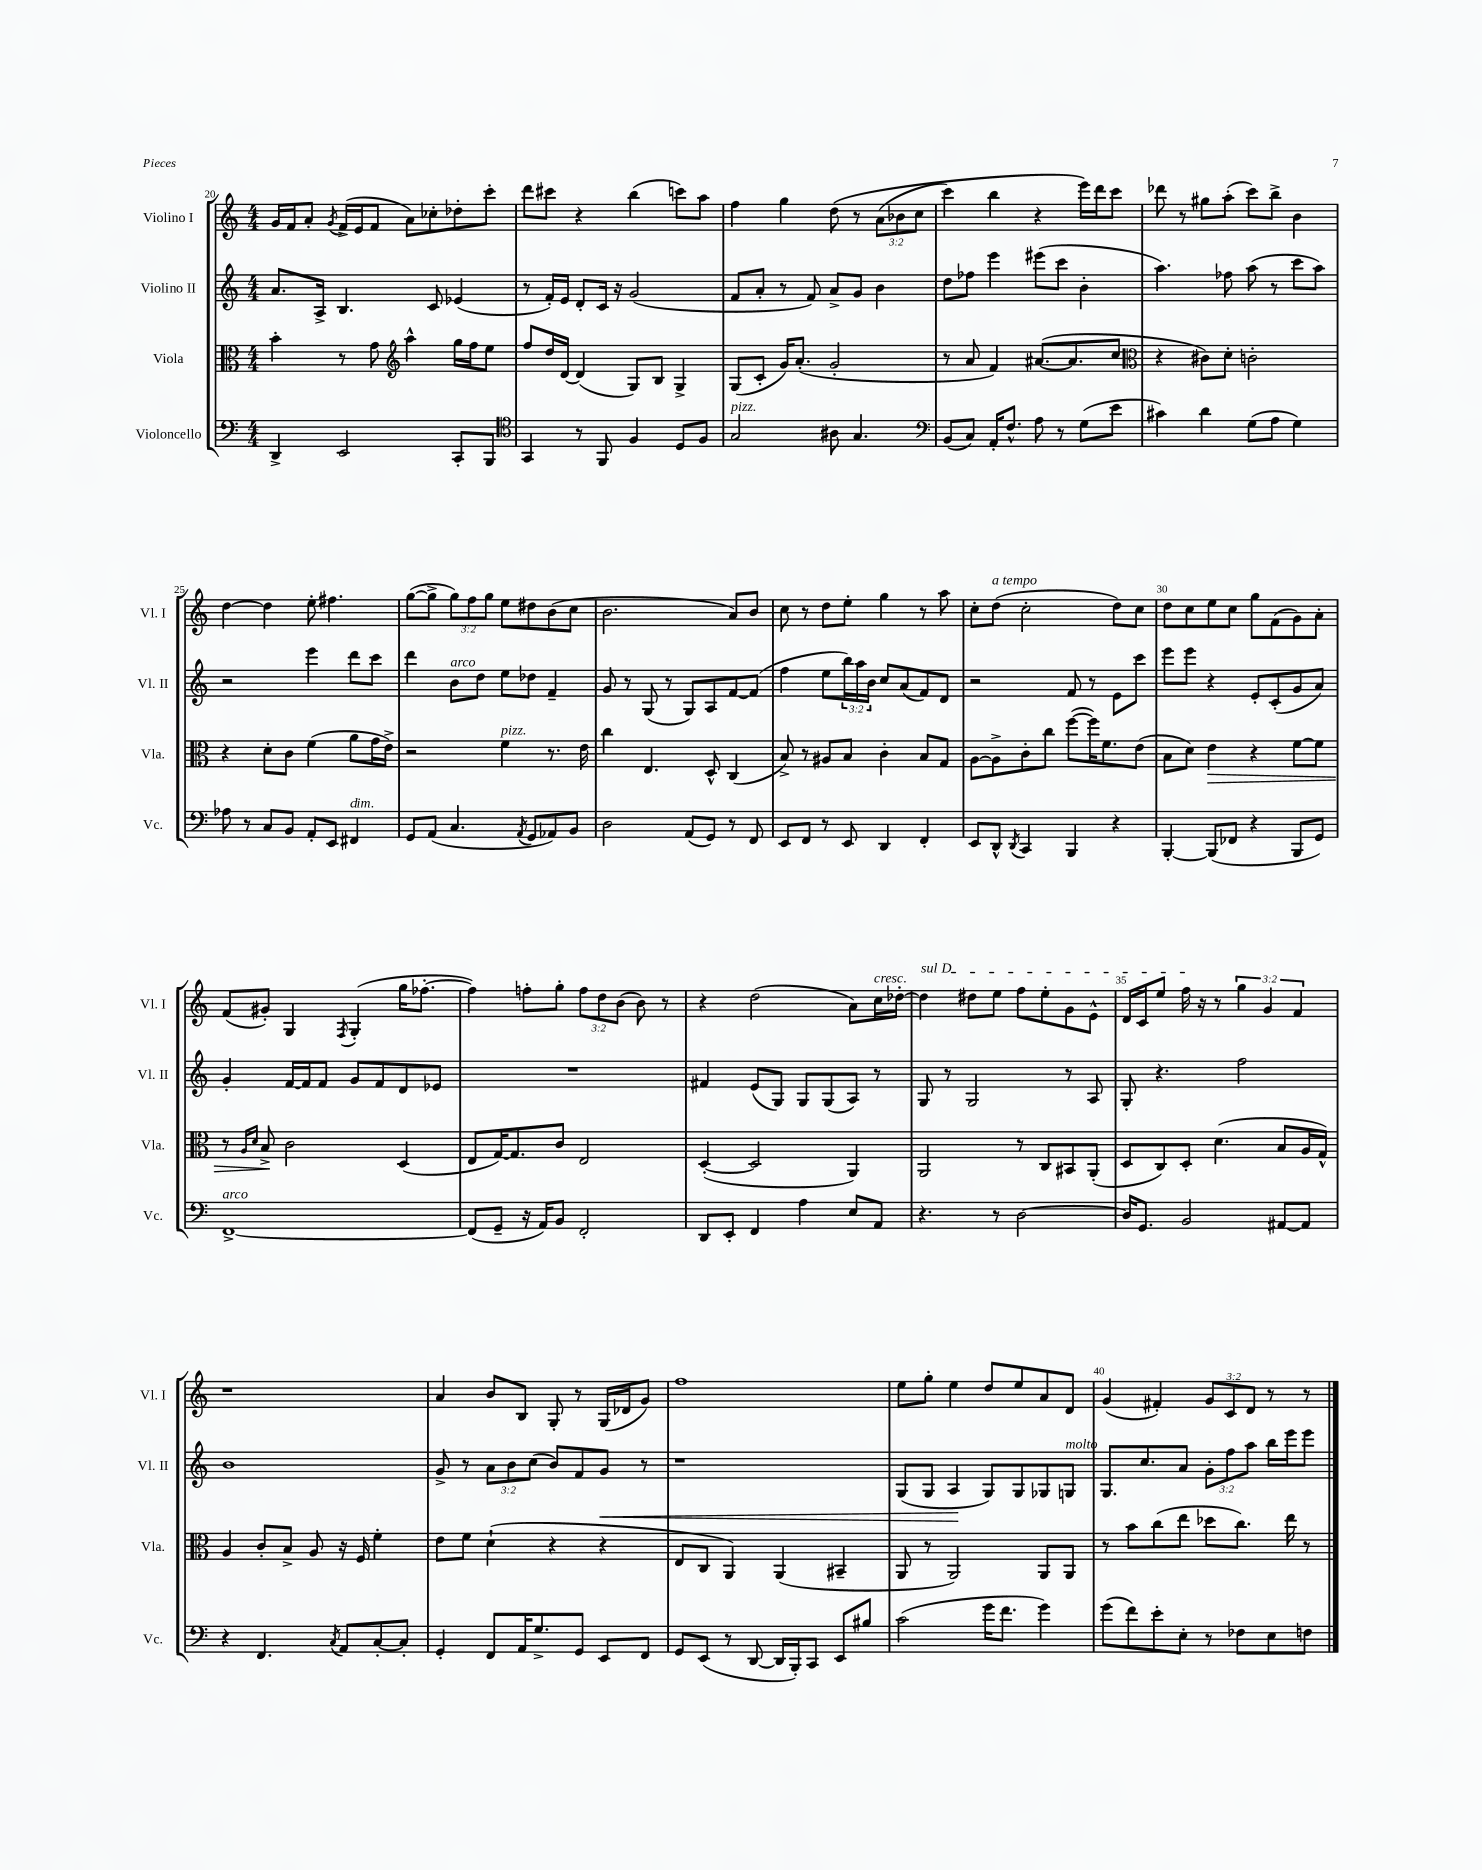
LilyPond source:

<<
\new StaffGroup <<
\new Staff = "s0" \with { instrumentName = "Violino I" shortInstrumentName = "Vl. I" } {
    \clef treble \key c \major \numericTimeSignature \time 4/4 \override Staff.TupletNumber.text = #tuplet-number::calc-fraction-text
    g'16 f'16 a'8-. \acciaccatura { g'8 } f'16->( e'16 f'8 a'8) ces''8-. des''8-. c'''8-. |
    d'''8 cis'''8 r4 b''4( c'''8) a''8 |
    f''4 g''4 d''8\( r8 \tuplet 3/2 { a'8( bes'8 c''8 } |
    c'''4) b''4 r4 e'''16\) d'''16 c'''8 |
    des'''8 r8 gis''8 a''8-.( c'''8) b''8-> b'4 |
    d''4~ d''4 e''8-. fis''4. |
    g''8~( g''8-> \tuplet 3/2 { g''8) f''8 g''8 } e''8 dis''8 b'8( c''8 |
    b'2. a'8) b'8 |
    c''8 r8 d''8 e''8-. g''4 r8 a''8 |
    c''8-. d''8^\markup { \italic "a tempo" }( c''2-. d''8) c''8 |
    d''8 c''8 e''8 c''8 g''8 f'8( g'8) a'8-. |
    f'8( gis'8-.) g4 \acciaccatura { f8 } g4-.( g''16 fes''8.~-. |
    fes''4) f''8-. g''8-. \tuplet 3/2 { f''8 d''8 b'8( } b'8) r8 |
    r4 d''2( a'8) c''16^\markup { \italic "cresc." } des''16~-. |
    \once \override TextSpanner.bound-details.left.text = \markup { \italic "sul D" } des''4\startTextSpan dis''8 e''8 f''8 e''8-. g'8 e'8-^ |
    d'16 c'16 e''8 f''16\stopTextSpan r16 r8 \tuplet 3/2 { g''4 g'4 f'4 } |
    r1 |
    a'4 b'8 b8 g8-. r8 g16( des'16 g'8) |
    f''1 |
    e''8 g''8-. e''4 d''8 e''8 a'8 d'8 |
    g'4( fis'4-.) \tuplet 3/2 { g'8 c'8 d'8 } r8 r8 \bar "|." |
}
\new Staff = "s1" \with { instrumentName = "Violino II" shortInstrumentName = "Vl. II" } {
    \clef treble \key c \major \numericTimeSignature \time 4/4 \override Staff.TupletNumber.text = #tuplet-number::calc-fraction-text
    a'8. a16-> b4. c'8 ees'4( |
    r8 f'16-.) e'16 d'8-. c'16 r16 g'2( |
    f'8 a'8-. r8 f'8) a'8-> g'8 b'4 |
    d''8 fes''8 e'''4 eis'''8( c'''8 b'4-. |
    a''4.) fes''8 a''8( r8 c'''8 a''8) |
    r2 e'''4 d'''8 c'''8 |
    d'''4 b'8^\markup { \italic "arco" } d''8 e''8 des''8 f'4-- |
    g'8 r8 g8( r8 g8) a8 f'8~ f'8( |
    f''4 e''8 \tuplet 3/2 { b''16) a''16 b'16 } c''8 a'8( f'8) d'8 |
    r2 f'8 r8 e'8 c'''8 |
    e'''8 e'''8 r4 e'8-. c'8-.( g'8 a'8) |
    g'4-. f'16~ f'16 f'8 g'8 f'8 d'8 ees'8 |
    R1 |
    fis'4 e'8( g8) g8 g8( a8) r8 |
    g8 r8 g2 r8 a8 |
    g8-. r4. f''2 |
    b'1 |
    g'8-> r8 \tuplet 3/2 { a'8 b'8 c''8( } b'8) f'8 g'8\< r8 |
    r1 |
    g8( g8 a4\! g8) g8 ges8 g8^\markup { \italic "molto" } |
    g8. c''8. a'8 \tuplet 3/2 { g'8-. f''8 a''8 } b''16 e'''16 e'''8 \bar "|." |
}
\new Staff = "s2" \with { instrumentName = "Viola" shortInstrumentName = "Vla." } {
    \clef alto \key c \major \numericTimeSignature \time 4/4
    b'4-. r8 g'8 \clef treble a''4-^ g''16 f''16 e''8 |
    f''8 d''16 d'16~ d'4( g8) b8 g4-> |
    g8( c'8-. g'16) a'8.-.( g'2-. |
    r8 a'8 f'4) ais'8.~( ais'8. c''8 |
    \clef alto r4 cis'8) d'8-. c'2-. |
    r4 d'8-. c'8 f'4( a'8 g'16 e'16->) |
    r2 f'4^\markup { \italic "pizz." } r8. e'16 |
    c''4 e4. d8-^ c4( |
    b8->) r8 ais8 b8 c'4-. b8 g8 |
    a8~ a8-> c'8-. c''8 f''8~( f''16) f'8. e'8( |
    b8 d'8) e'4\> r4 f'8~ f'8 |
    r8 \grace { a16 d'16 } b8->\! c'2 d4( |
    e8 g16~) g8. c'8 e2 |
    d4~-.( d2 a,4) |
    a,2 r8 c8 bis,8 a,8-.( |
    d8 c8) d8-. d'4.( b8 a16 g16-^) |
    a4 c'8-. b8-> a8 r16 f16 f'4-. |
    e'8 f'8 d'4-!( r4 r4 |
    e8 c8 a,4) a,4( bis,4-- |
    a,8 r8 a,2) a,8 a,8 |
    r8 b'8 c''8( e''8 des''8 c''8.) e''16 r8 \bar "|." |
}
\new Staff = "s3" \with { instrumentName = "Violoncello" shortInstrumentName = "Vc." } {
    \clef bass \key c \major \numericTimeSignature \time 4/4
    d,4-> e,2 c,8-. b,,8 |
    \clef tenor g,4 r8 f,8 f4 d8 f8 |
    g2^\markup { \italic "pizz." } ais8 g4. |
    \clef bass b,8( c8) a,16-. f8.-^ a8 r8 g8( e'8 |
    cis'4) d'4 g8( a8 g4) |
    aes8 r8 c8 b,8 a,8-. e,8 fis,4^\markup { \italic "dim." } |
    g,8 a,8( c4. \acciaccatura { a,8 } g,8 aes,8) b,8 |
    d2 a,8( g,8) r8 f,8 |
    e,8 f,8 r8 e,8 d,4 f,4-. |
    e,8 d,8-^ \acciaccatura { d,8 } c,4 b,,4 r4 |
    b,,4~-. b,,8( fes,8 r4 b,,8 g,8) |
    f,1~->^\markup { \italic "arco" } |
    f,8( g,8-- r16 a,16) b,8 f,2-. |
    d,8 e,8-. f,4 a4 e8 a,8 |
    r4. r8 d2~ |
    d16 g,8. b,2 ais,8~ ais,8 |
    r4 f,4. \acciaccatura { c8 } a,8 c8~-. c8-. |
    g,4-. f,8 a,16 g8.-> g,8 e,8 f,8 |
    g,8 e,8( r8 d,8~ d,16 b,,16-.) c,8 e,8 bis8 |
    c'2( g'16 f'8. g'4) |
    g'8( f'8) e'8-. e8-. r8 fes8 e8 f8 \bar "|." |
}
>>
>>
\layout { \context { \Score currentBarNumber = #20 \override BarNumber.break-visibility = ##(#f #t #t) barNumberVisibility = #(every-nth-bar-number-visible 5) } }
